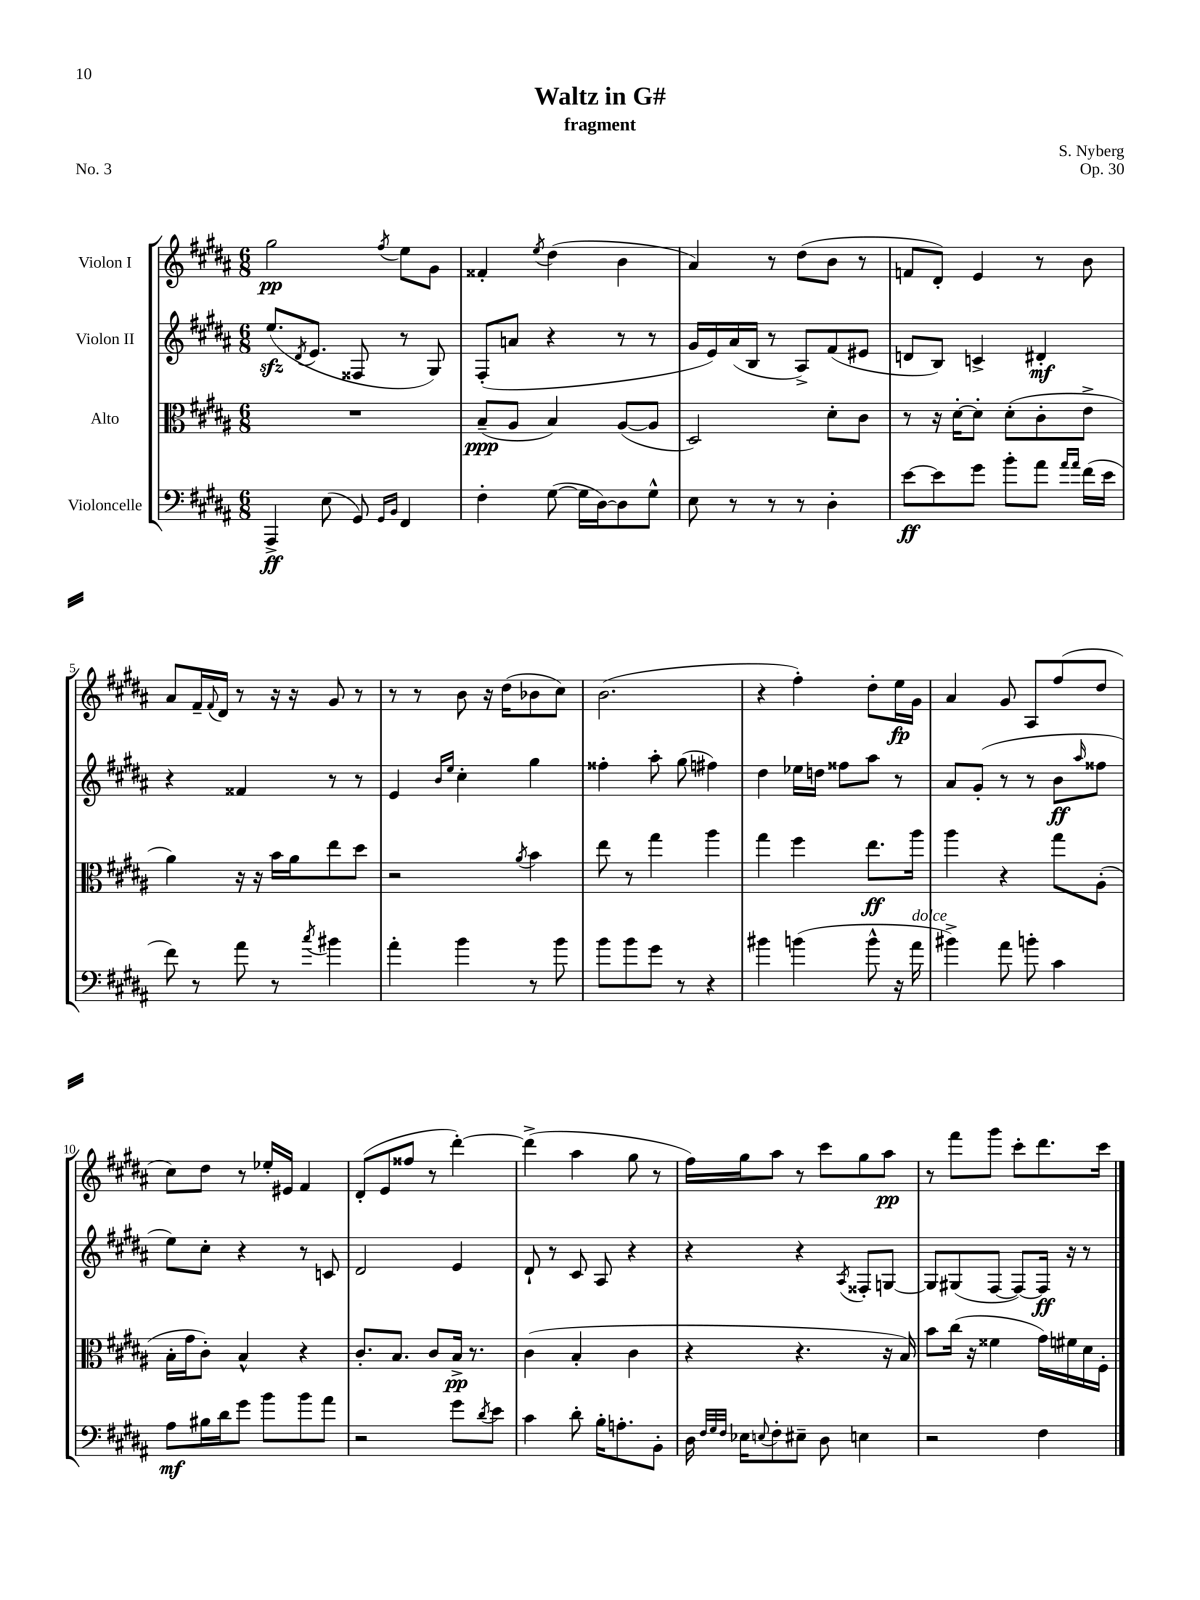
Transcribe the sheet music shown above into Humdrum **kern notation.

**kern	**dynam	**kern	**dynam	**kern	**dynam	**kern	**dynam
*part4	*part4	*part3	*part3	*part2	*part2	*part1	*part1
*staff4	*staff4	*staff3	*staff3	*staff2	*staff2	*staff1	*staff1
*I"Violoncelle	*	*I"Alto	*	*I"Violon II	*	*I"Violon I	*
*clefF4	*	*clefC3	*	*clefG2	*	*clefG2	*
*k[f#c#g#d#a#]	*	*k[f#c#g#d#a#]	*	*k[f#c#g#d#a#]	*	*k[f#c#g#d#a#]	*
*M6/8	*	*M6/8	*	*M6/8	*	*M6/8	*
=1	=1	=1	=1	=1	=1	=1	=1
4AAA#^/	ff	2.r	.	(8.eezz/L	.	2gg#\	pp
.	.	.	.	8qd#/	.	.	.
.	.	.	.	8.e/J	.	.	.
(8E\	.	.	.	.	.	.	.
8GG#/)	.	.	.	8F##X/	.	.	.
16qqGG#/LL	.	.	.	.	.	.	.
16qqBB/JJ	.	.	.	.	.	8qff#/	.
4FF#/	.	.	.	8r	.	8ee\L	.
.	.	.	.	8G#/)	.	8g#\J	.
=2	=2	=2	=2	=2	=2	=2	=2
4F#'\	.	(8B~/L	ppp	(8F#'/L	.	4f##X'/	.
.	.	8A#/J	.	8an/J	.	.	.
.	.	.	.	.	.	8qee/	.
([8G#\	.	4B/)	.	4r	.	(4dd#\	.
16G#\LL]	.	.	.	.	.	.	.
[16D#\J)	.	.	.	.	.	.	.
8D#\]	.	([8A#/L	.	8r	.	4b\	.
8G#^^\J	.	8A#/J]	.	8r	.	.	.
=3	=3	=3	=3	=3	=3	=3	=3
8E\	.	2D#/)	.	16g#/LL	.	4a#/)	.
.	.	.	.	16e/)	.	.	.
8r	.	.	.	(16a#/	.	.	.
.	.	.	.	16B/JJ	.	.	.
8r	.	.	.	8r	.	8r	.
8r	.	.	.	8A#^/L)	.	(8dd#\L	.
4D#'\	.	8d#'\L	.	(8f#/	.	8b\J	.
.	.	8c#\J	.	8e#X/J	.	8r	.
=4	=4	=4	=4	=4	=4	=4	=4
[8e\L	ff	8r	.	8dn/L	.	8fn/L	.
8e\]	.	16r	.	8B/J)	.	8d#'/J)	.
.	.	[16d#'\KL	.	.	.	.	.
8g#\J	.	8d#'\J]	.	4cn^/	.	4e/	.
8b'\L	.	(8d#'\L	.	.	.	.	.
8a#\J	.	8c#'\	.	4d#X'/	mf	8r	.
16qqa#/LL	.	.	.	.	.	.	.
16qqa#/JJ	.	.	.	.	.	.	.
(16f#\LL	.	8e^\J	.	.	.	8b\	.
16e\JJ	.	.	.	.	.	.	.
!!LO:LB:g=z
=5	=5	=5	=5	=5	=5	=5	=5
8f#\)	.	4a#\)	.	4r	.	8a#/L	.
8r	.	.	.	.	.	16f#~/L	.
.	.	.	.	.	.	8qqf#/	.
.	.	.	.	.	.	16d#/JJ	.
8a#\	.	16r	.	4f##X/	.	8r	.
.	.	16r	.	.	.	.	.
8r	.	16b\LL	.	.	.	16r	.
.	.	16a#\J	.	.	.	16r	.
8qcc#/	.	.	.	.	.	.	.
4b#X\	.	8ee\	.	8r	.	8g#/	.
.	.	8dd#\J	.	8r	.	8r	.
=6	=6	=6	=6	=6	=6	=6	=6
4a#'\	.	2r	.	4e/	.	8r	.
.	.	.	.	.	.	8r	.
.	.	.	.	16qqb/LL	.	.	.
.	.	.	.	16qqee/JJ	.	.	.
4b\	.	.	.	4cc#'\	.	8b\	.
.	.	.	.	.	.	16r	.
.	.	.	.	.	.	(16dd#\KL	.
.	.	8qa#/	.	.	.	.	.
8r	.	4b\	.	4gg#\	.	8b-X\	.
8b\	.	.	.	.	.	8cc#\J)	.
=7	=7	=7	=7	=7	=7	=7	=7
8b\L	.	8ee\	.	4ff##X'\	.	(2.b\	.
8b\	.	8r	.	.	.	.	.
8g#\J	.	4gg#\	.	8aa#'\	.	.	.
8r	.	.	.	(8gg#\	.	.	.
4r	.	4aa#\	.	4ff#X\)	.	.	.
=8	=8	=8	=8	=8	=8	=8	=8
4b#X\	.	4gg#\	.	4dd#\	.	4r	.
(4bn\	.	4ff#\	.	16ee-X\LL	.	4ff#'\)	.
.	.	.	.	16ddn\JJ	.	.	.
.	.	.	.	8ff##X\L	.	.	.
8b^^\	.	8.ee\L	ff	8aa#\J	.	8dd#'\L	.
16r	.	.	.	8r	.	16ee\L	fp
!LO:TX:a:i:t=dolce	!	!	!	!	!	!	!
16a#\	.	16aa#\Jk	.	.	.	16g#\JJ	.
=9	=9	=9	=9	=9	=9	=9	=9
4b#X^\)	.	4aa#\	.	8a#/L	.	4a#/	.
.	.	.	.	(8g#'/J	.	.	.
8a#\	.	4r	.	8r	.	8g#/	.
8bn'\	.	.	.	8r	.	8A#/L	.
4c#\	.	8gg#\L	.	8b\L	ff	(8ff#/	.
.	.	.	.	16qqaa#/	.	.	.
.	.	(8A#'\J	.	8ff##X\J	.	8dd#/J	.
!!LO:LB:g=z
=10	=10	=10	=10	=10	=10	=10	=10
8A#\L	mf	16B'\LL	.	8ee\L)	.	8cc#\L)	.
.	.	16g#\J	.	.	.	.	.
16B#X\L	.	8c#'\J)	.	8cc#'\J	.	8dd#\J	.
16d#\J	.	.	.	.	.	.	.
8g#\J	.	4B^^/	.	4r	.	8r	.
8b\L	.	.	.	.	.	16ee-X'/LL	.
.	.	.	.	.	.	16e#X/JJ	.
8b\	.	4r	.	8r	.	4f#/	.
8a#\J	.	.	.	8cn/	.	.	.
=11	=11	=11	=11	=11	=11	=11	=11
2r	.	8.c#'/L	.	2d#/	.	(8d#'/L	.
.	.	.	.	.	.	8e/	.
.	.	8.B/J	.	.	.	.	.
.	.	.	.	.	.	8ff##X/J	.
.	.	8c#/L	.	.	.	8r	.
8g#\L	.	16B^/Jk	pp	4e/	.	[4ddd#'\)	.
.	.	8.r	.	.	.	.	.
8qd#/	.	.	.	.	.	.	.
8e\J	.	.	.	.	.	.	.
=12	=12	=12	=12	=12	=12	=12	=12
4c#\	.	(4c#\	.	8d#`/	.	(4ddd#^\]	.
.	.	.	.	8r	.	.	.
8d#'\	.	4B'/	.	8c#/	.	4aa#\	.
16B'\KL	.	.	.	8A#/	.	.	.
8.An'\	.	.	.	.	.	.	.
.	.	4c#\	.	4r	.	8gg#\	.
8BB'\J	.	.	.	.	.	8r	.
=13	=13	=13	=13	=13	=13	=13	=13
16D#\	.	4r	.	4r	.	16ff#\LL)	.
32qqF#/LLL	.	.	.	.	.	.	.
32qqG#/	.	.	.	.	.	.	.
32qqF#/JJJ	.	.	.	.	.	.	.
16E-X\KL	.	.	.	.	.	16gg#\J	.
8qqEn/	.	.	.	.	.	.	.
8F#'\	.	.	.	.	.	8aa#\J	.
8E#X~\J	.	4.r	.	4r	.	8r	.
8D#\	.	.	.	.	.	8ccc#\L	.
.	.	.	.	8qA#/	.	.	.
4En\	.	.	.	8F##X'/L	.	8gg#\	.
.	.	16r	.	[8Gn/J	.	8aa#\J	pp
.	.	16B/)	.	.	.	.	.
=14	=14	=14	=14	=14	=14	=14	=14
2r	.	8b\L	.	8G/L]	.	8r	.
.	.	(16cc#\Jk	.	(8G#X/	.	8fff#\L	.
.	.	16r	.	.	.	.	.
.	.	4f##X\	.	[8F#/J	.	8ggg#\J	.
.	.	.	.	8F#/L_)	.	8ccc#'\L	.
4F#\	.	16g#\LL)	.	16F#/Jk]	ff	8.ddd#\	.
.	.	16f#X\	.	16r	.	.	.
.	.	16d#\	.	8r	.	.	.
.	.	16F#'\JJ	.	.	.	16ccc#\Jk	.
==	==	==	==	==	==	==	==
*-	*-	*-	*-	*-	*-	*-	*-
